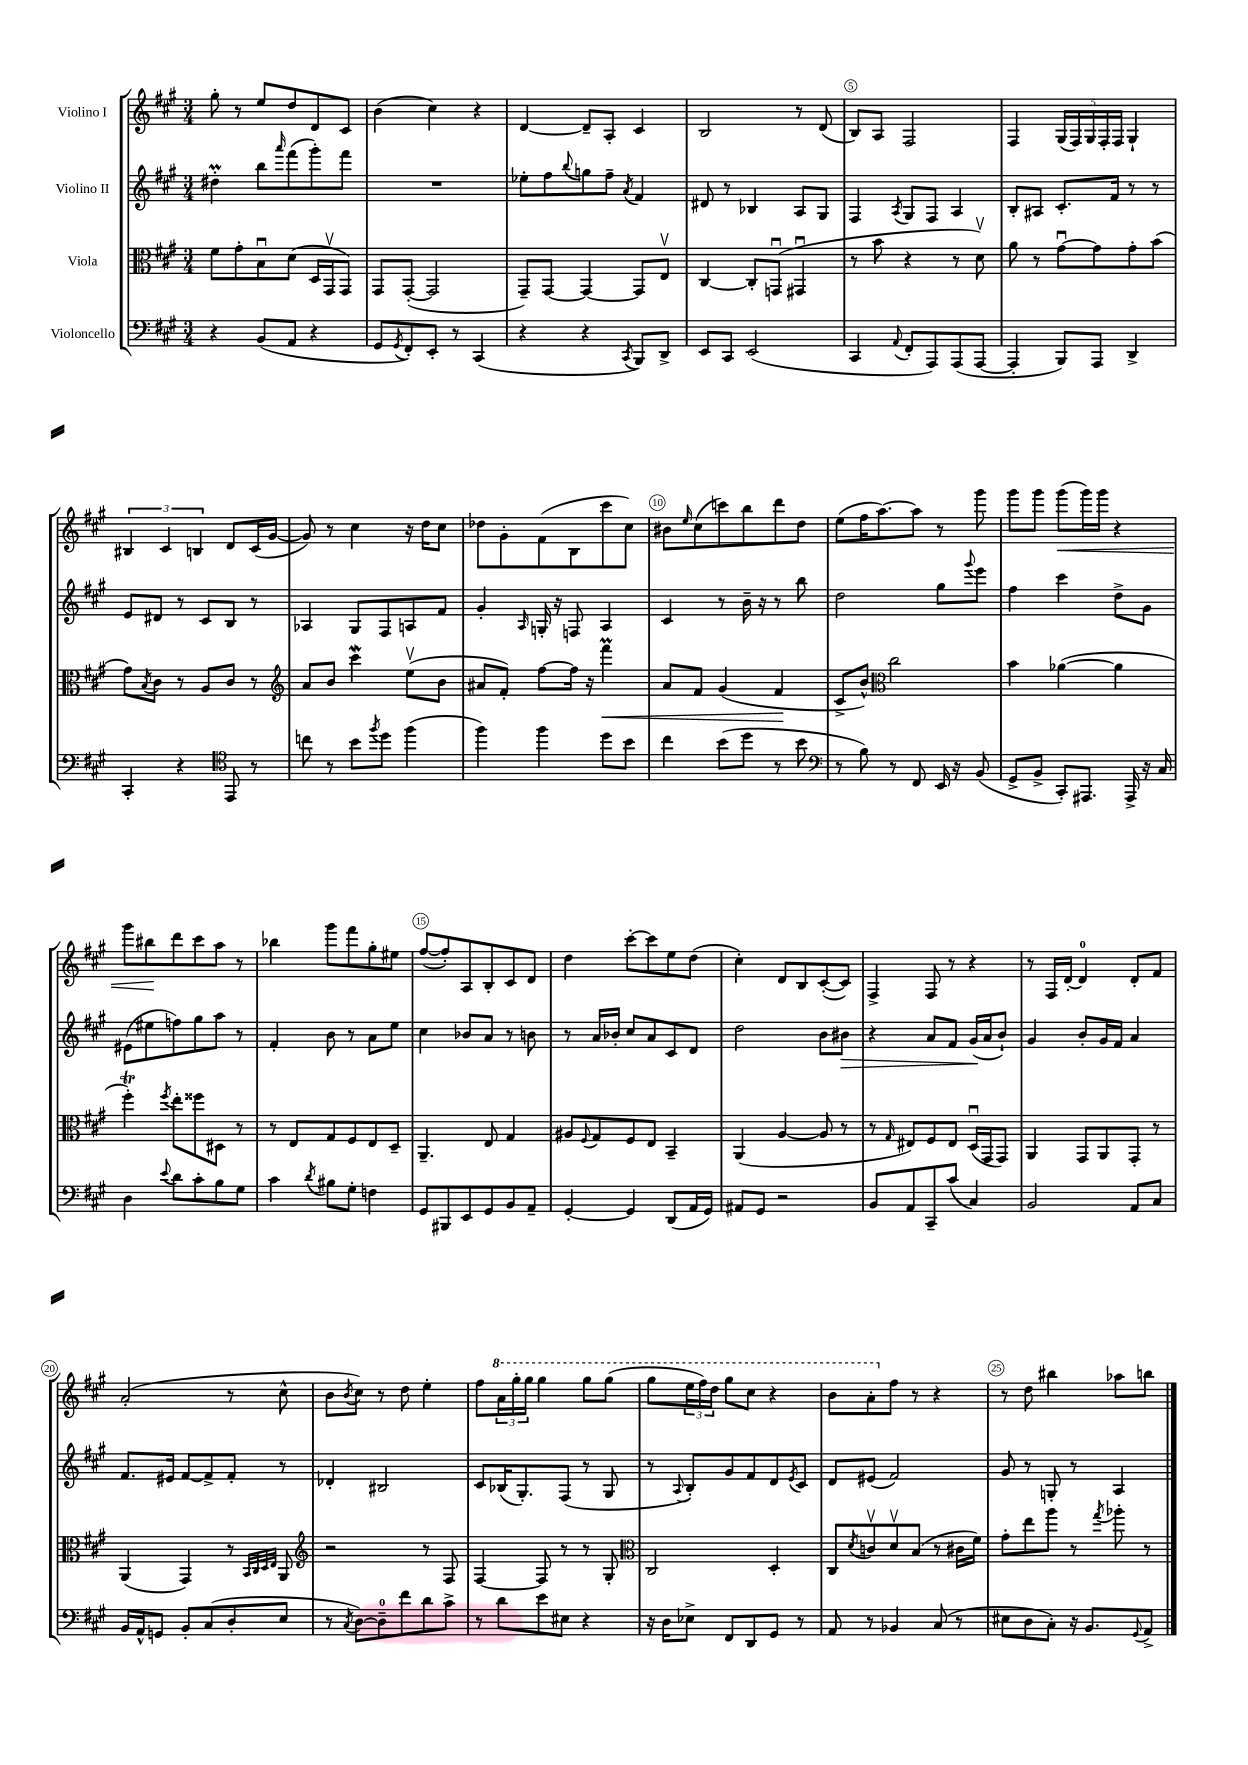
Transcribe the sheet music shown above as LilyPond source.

<<
\new StaffGroup <<
\new Staff = "s0" \with { instrumentName = "Violino I" } {
    \clef treble \key a \major \numericTimeSignature \time 3/4
    gis''8-. r8 e''8 d''8 d'8 cis'8 |
    b'4( cis''4) r4 |
    d'4~ d'8-- a8-. cis'4 |
    b2 r8 d'8( |
    b8) a8 fis2 |
    fis4 \tuplet 5/4 { gis16( fis16) gis16 fis16-. fis16 } gis4-! |
    \tuplet 3/2 { bis4 cis'4 b4 } d'8 cis'16( gis'16~ |
    gis'8) r8 cis''4 r16 d''16 cis''8 |
    des''8 gis'8-. fis'8( b8 cis'''8 cis''8) |
    bis'8 \grace { e''16 } cis''8( c'''8) b''8 d'''8 d''8 |
    e''8( fis''16 a''8.~) a''8 r8 gis'''8 |
    gis'''8 gis'''8 gis'''8\<( gis'''16) gis'''16 r4 |
    gis'''8 bis''8\! d'''8 cis'''8 a''8 r8 |
    bes''4 gis'''8 fis'''8 gis''8-. eis''8 |
    fis''8~( fis''8-.) a8 b8-. cis'8 d'8 |
    d''4 cis'''8~-. cis'''8 e''8 d''8( |
    cis''4-.) d'8 b8 cis'8~-.( cis'8) |
    fis4-> fis8 r8 r4 |
    r8 fis16 d'16~-. d'4-0 d'8-. fis'8 |
    a'2-.( r8 cis''8-^ |
    b'8 \acciaccatura { b'8 } cis''8) r8 d''8 e''4-. |
    fis''8 \tuplet 3/2 { \ottava #1 a''16 gis'''16-. gis'''16 } gis'''4 gis'''8 gis'''8( |
    gis'''8 \tuplet 3/2 { e'''16 fis'''16) d'''16 } gis'''8 cis'''8 r4 |
    b''8 a''8-. \ottava #0 fis''8 r8 r4 |
    r8 d''8 bis''4 aes''8 b''8 \bar "|." |
}
\new Staff = "s1" \with { instrumentName = "Violino II" } {
    \clef treble \key a \major \numericTimeSignature \time 3/4
    dis''4-.\prall b''8 \grace { a'''16 } fis'''8( gis'''8-.) fis'''8 |
    R2. |
    ees''8-. fis''8 \appoggiatura { b''8 } g''8 fis''8-- \acciaccatura { a'8 } fis'4 |
    dis'8 r8 bes4 a8 gis8 |
    fis4 \acciaccatura { a8 } gis8 fis8 a4 |
    b8-. ais8 cis'8.-. fis'16 r8 r8 |
    e'8 dis'8 r8 cis'8 b8 r8 |
    aes4 gis8 fis8 a8 fis'8 |
    gis'4-. \grace { a16 } g16-. r16 f8 a4 |
    cis'4 r8 b'16-- r16 r8 b''8 |
    d''2 gis''8 \appoggiatura { gis'''8 } e'''8 |
    fis''4 cis'''4 d''8-> gis'8 |
    eis'8( eis''8 f''8) gis''8 a''8 r8 |
    fis'4-. b'8 r8 a'8 e''8 |
    cis''4 bes'8 a'8 r8 b'8 |
    r8 a'16 bes'16-. cis''8 a'8 cis'8 d'8 |
    d''2 b'8 bis'8\> |
    r4 a'8 fis'8 gis'16\!( a'16 b'8-!) |
    gis'4 b'8-. gis'16 fis'16 a'4 |
    fis'8. eis'16 fis'8~ fis'8-> fis'8-. r8 |
    des'4-. bis2 |
    cis'8 bes16( gis8.-.) fis8( r8 gis8 |
    r8 \appoggiatura { a8 } b8-.) gis'8 fis'8 d'8 \acciaccatura { e'8 } cis'8 |
    d'8 eis'8( fis'2) |
    gis'8 r8 g8-. r8 a4 \bar "|." |
}
\new Staff = "s2" \with { instrumentName = "Viola" } {
    \clef alto \key a \major \numericTimeSignature \time 3/4
    fis'8 gis'8-. b8\downbow d'8( d16 gis,16\upbow gis,8) |
    gis,8 gis,8~-.( gis,2 |
    gis,8--) gis,8~ gis,4~ gis,8 e8\upbow |
    cis4~ cis8-. g,8\downbow( gis,4\downbow |
    r8 b'8 r4 r8 d'8\upbow) |
    a'8 r8 gis'8~\downbow gis'8 gis'8-. b'8( |
    gis'8) \acciaccatura { b8 } cis'8 r8 a8 cis'8 r8 |
    \clef treble a'8 b'8 cis'''4\mordent e''8\upbow( b'8 |
    ais'8 fis'8-.) fis''8~ fis''16 r16 fis'''4\prall\< |
    a'8 fis'8 gis'4( fis'4\! |
    cis'8-> b'8-^) \clef alto cis''2 |
    b'4 aes'4~( aes'4 |
    fis''4-.\trill) \acciaccatura { fis''8 } e''8-. fisis''8 dis8 r8 |
    r8 e8 gis8 fis8 e8 d8-- |
    a,4.-- e8 gis4 |
    ais8 \appoggiatura { fis8 } gis8 fis8 e8 b,4-- |
    a,4( a4~ a8 r8 |
    r8 \grace { gis16 } eis8) fis8 eis8 d16\downbow( gis,16 gis,8) |
    a,4 gis,8 a,8 gis,8-. r8 |
    a,4( gis,4) r8 \grace { b,32 cis32 d32 e32 } a,8 |
    \clef treble r2 r8 fis8 |
    fis4~ fis8 r8 r8 gis8-. |
    \clef alto cis2 d4-. |
    cis8 \acciaccatura { d'8 } c'8\upbow d'8\upbow b8( r8 cis'16 fis'16) |
    gis'8-. e''8 a''8 r8 \acciaccatura { gis''8 } aes''8-. r8 \bar "|." |
}
\new Staff = "s3" \with { instrumentName = "Violoncello" } {
    \clef bass \key a \major \numericTimeSignature \time 3/4
    r4 b,8( a,8 r4 |
    gis,8 \acciaccatura { gis,8 } fis,8-.) e,8-. r8 cis,4( |
    r4 r4 \acciaccatura { cis,8 } b,,8) d,8-> |
    e,8 cis,8 e,2( |
    cis,4 \appoggiatura { a,8 } fis,8-. a,,8) a,,8( a,,8~ |
    a,,4-. b,,8) a,,8 d,4-> |
    cis,4-. r4 \clef tenor e,8 r8 |
    c''8 r8 b'8 \acciaccatura { fis''8 } d''8 fis''4( |
    fis''4) fis''4 d''8 b'8 |
    cis''4 b'8( d''8 r8 b'8 |
    \clef bass r8 b8) r8 fis,8 e,16 r16 b,8( |
    gis,8-> b,8-> cis,8-.) ais,,8. ais,,16-> r16 cis16 |
    d4 \appoggiatura { e'8 } d'8 cis'8-. b8 gis8 |
    cis'4 \acciaccatura { d'8 } bis8 gis8-. f4 |
    gis,8 bis,,8 e,8 gis,8 b,8 a,8-- |
    gis,4~-. gis,4 d,8( a,16 gis,16) |
    ais,8 gis,8 r2 |
    b,8 a,8 cis,8-- cis'8( cis4) |
    b,2 a,8 cis8 |
    b,16 a,16-^ g,8 b,8-. cis8( d8-. e8 |
    r8 \acciaccatura { cis8 } d8~) d8-0-- fis'8 d'8 cis'8-> |
    r8 d'8 e'8 eis8 r4 |
    r16 d16 ees8-> fis,8 d,8 gis,8 r8 |
    a,8 r8 bes,4 cis8( r8 |
    eis8 d8 cis8-.) r16 b,8. \appoggiatura { gis,8 } a,8-> \bar "|." |
}
>>
>>
\layout { \context { \Score \override BarNumber.break-visibility = ##(#f #t #t) barNumberVisibility = #(every-nth-bar-number-visible 5) \override BarNumber.stencil = #(make-stencil-circler 0.1 0.3 ly:text-interface::print) } }
